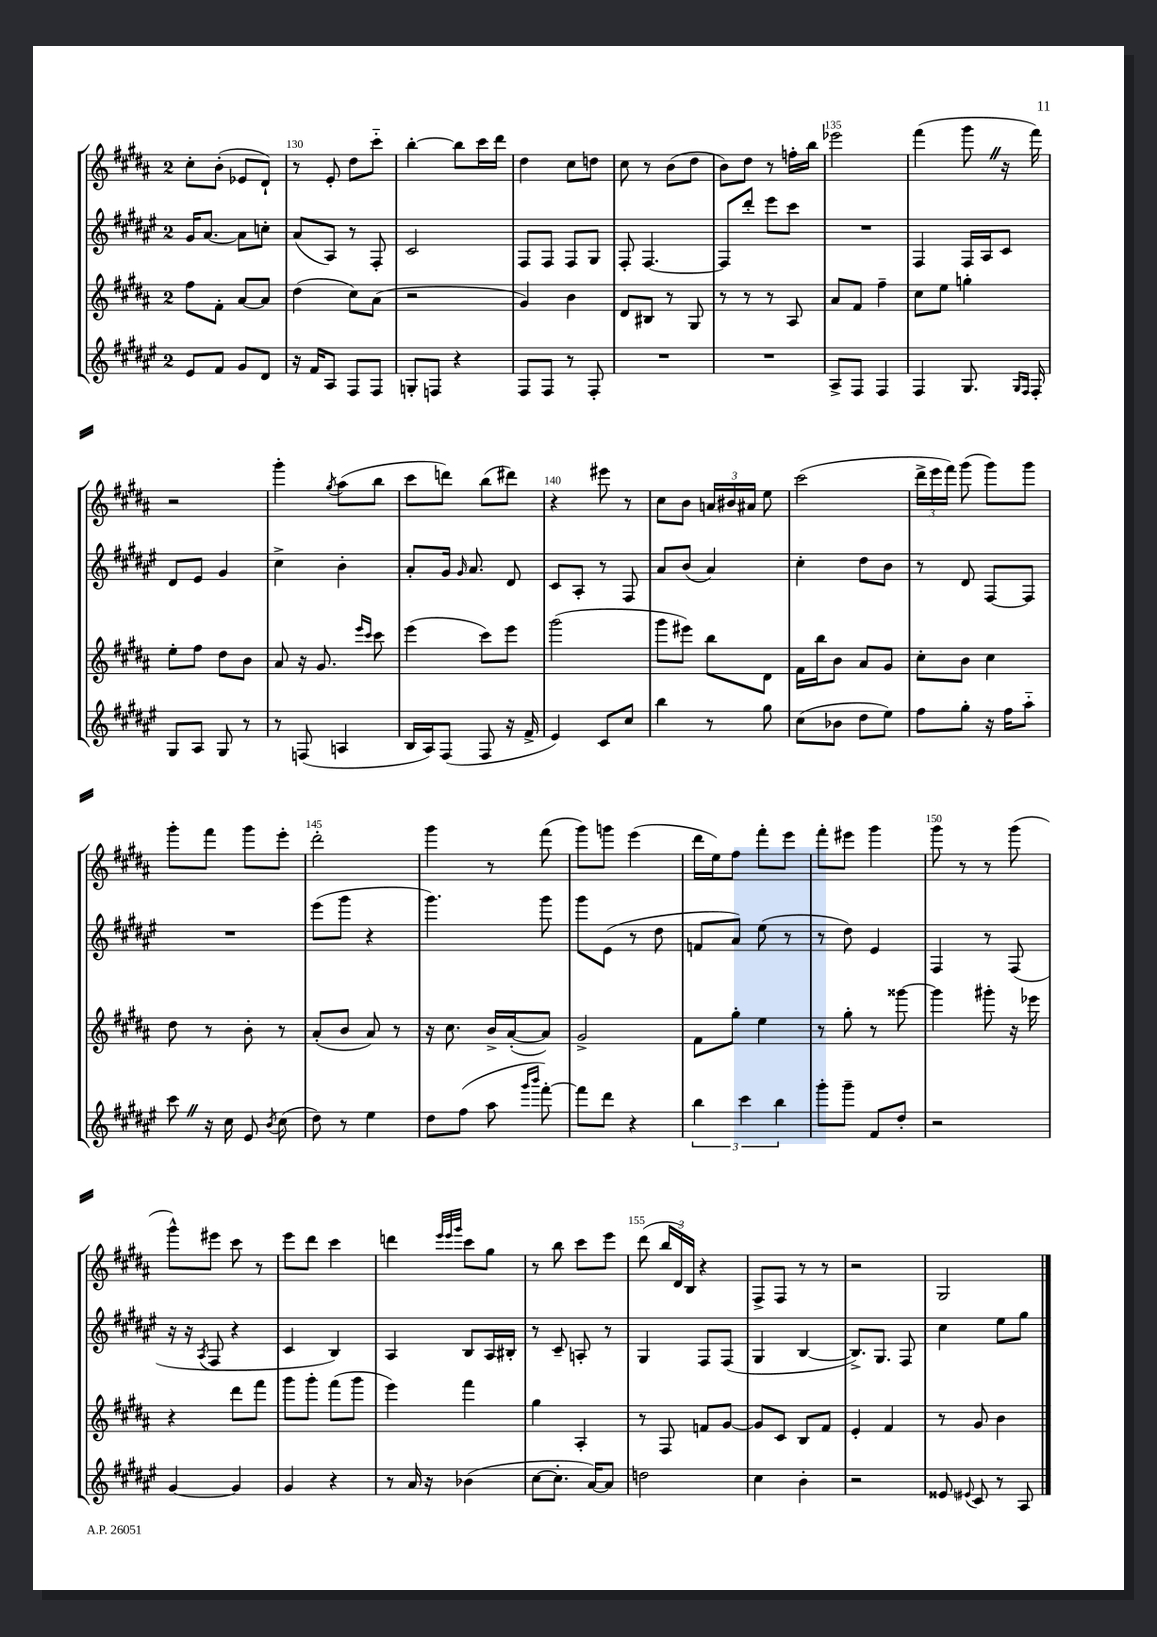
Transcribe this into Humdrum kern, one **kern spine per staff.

**kern	**kern	**kern	**kern
*staff4	*staff3	*staff2	*staff1
*clefG2	*clefG2	*clefG2	*clefG2
*k[f#c#g#d#a#e#]	*k[f#c#g#d#a#]	*k[f#c#g#d#a#e#]	*k[f#c#g#d#a#]
*M2/4	*M2/4	*M2/4	*M2/4
8e#	8ff#	16g#	8cc#'
.	.	[8.a#	.
8f#	8f#'	.	(8b'
8g#	[8a#	8a#]	8e-
8d#	8a#]	8cc'	8d#`)
=	=	=	=
16r	(4dd#	(8a#	8r
16f#	.	.	.
8A#	.	8A#)	8e'
8F#	8cc#)	8r	8dd#
8F#	(8a#	8F#'	8ccc#'~
=	=	=	=
8G'	2r	2c#	[4bb'
8F	.	.	.
4r	.	.	8bb]
.	.	.	16ccc#
.	.	.	16ddd#
=	=	=	=
8F#	4g#)	8F#	4dd#
8F#	.	8F#	.
8r	4b	8F#	8cc#
8F#'	.	8G#	8dd
=	=	=	=
2r	8d#	8F#'	8cc#
.	8B#	[4.F#	8r
.	8r	.	(8b
.	8G#	.	8dd#
=	=	=	=
2r	8r	8F#]	8b)
.	8r	8ddd#'	8dd#
.	8r	8eee#	8r
.	8A#	8ccc#	16ff'
.	.	.	16bb
=	=	=	=
8A#^	8a#	2r	2eee-
8F#	8f#	.	.
4F#	4ff#~	.	.
=	=	=	=
4F#	8cc#	4F#	(4fff#
.	8ee	.	.
8.G#	4gg'	16F#	8ggg#
.	.	16A#	.
.	.	8c#	16r
16qqG#	.	.	.
16qqF#	.	.	.
16F#'	.	.	16fff#)
=	=	=	=
8G#	8ee'	8d#	2r
8A#	8ff#	8e#	.
8G#	8dd#	4g#	.
8r	8b	.	.
=	=	=	=
8r	8a#	4cc#^	4ggg#'
(8F	16r	.	.
.	8.g#	.	.
.	.	.	8qgg#
4A	.	4b'	(8aa#
.	16qqeee	.	.
.	16qqccc#	.	.
.	8ccc#	.	8bb
=	=	=	=
16B	(4eee	8a#'	8ccc#
16A#)	.	.	.
(8F#	.	16g#	8ddd)
.	.	16qqg#	.
.	.	8.a#	.
8F#	8ccc#)	.	(8bb
16r	8eee	8d#	8ddd#)
16f#^	.	.	.
=	=	=	=
4e#)	(2ggg#	8c#	4r
.	.	8A#'	.
8c#	.	8r	8eee#
8cc#	.	8F#	8r
=	=	=	=
4bb	8ggg#	8a#	8cc#
.	8eee#)	(8b	8b
8r	8bb	4a#)	24a
.	.	.	24b#
.	.	.	24a#
8gg#	8d#	.	8ee
=	=	=	=
(8cc#	16f#	4cc#'	(2ccc#
.	16bb	.	.
8b-	8b	.	.
8dd#	8a#	8dd#	.
8ee#)	8g#	8b	.
=	=	=	=
8ff#	8cc#'	8r	24ddd#^
.	.	.	24eee
.	.	.	24fff#)
8gg#'	8b	8d#	(8ggg#
16r	4cc#	[8F#	8ggg#)
16ff#	.	.	.
8aa#'~	.	8F#]	8ggg#
=	=	=	=
8ccc#	8dd#	2r	8ggg#'
16r	8r	.	8fff#
16cc#	.	.	.
8e#	8b'	.	8ggg#
8qb	.	.	.
(8cc#	8r	.	8eee'
=	=	=	=
8dd#)	(8a#'	(8eee#	2ddd#'
8r	8b	8ggg#	.
4ee#	8a#)	4r	.
.	8r	.	.
=	=	=	=
8dd#	16r	4.ggg#)	4ggg#
.	8.cc#	.	.
(8ff#	.	.	.
8aa#	16b^	.	8r
.	([16a#'	.	.
16qqggg#	.	.	.
16qqbbb	.	.	.
[8fff#')	8a#])	8ggg#	(8fff#
=	=	=	=
8fff#]	2g#^	8ggg#	8ggg#)
8ddd#	.	(8e#	8ggg
4r	.	8r	(4eee
.	.	8dd#	.
=	=	=	=
6bb	8f#	8f	16ddd#
.	.	.	16ee)
.	8gg#'	8a#)	8ff#
6ccc#	.	.	.
.	4ee	(8ee#	8fff#'
6bb	.	.	.
.	.	8r	8eee
=	=	=	=
8ggg#'	8r	8r	8fff#'
8ggg#~	8gg#'	8dd#)	8eee#
8f#	8r	4e#	4ggg#
8dd#'	[8ggg##	.	.
=	=	=	=
2r	4ggg##]	4F#	8ggg#
.	.	.	8r
.	8ggg#'	8r	8r
.	16r	(8F#	(8ggg#
.	16eee-	.	.
=	=	=	=
[4g#	4r	16r	8ggg#^^)
.	.	16r	.
.	.	8qA#	.
.	.	8F#	8eee#
4g#]	8ddd#	4r	8ccc#
.	8fff#	.	8r
=	=	=	=
4g#	8ggg#	4c#	8eee
.	8ggg#'	.	8ddd#
4r	(8fff#	4B)	4ccc#
.	8ggg#	.	.
=	=	=	=
8r	4eee)	4A#	4ddd
16a#	.	.	.
16r	.	.	.
.	.	.	32qqeee
.	.	.	32qqeee
.	.	.	32qqggg#
(4b-	4fff#	8B	8ccc#
.	.	16A#	8gg#
.	.	16B#'	.
=	=	=	=
[8cc#	4gg#	8r	8r
8.cc#']	.	8c#~	8bb
.	4A#'	8A'	8ccc#
[16a#)	.	.	.
8a#]	.	8r	8eee
=	=	=	=
2dd	8r	4G#	(8ddd#
.	8F#	.	24bb
.	.	.	24d#)
.	.	.	24B
.	8f	8F#	4r
.	[8g#	(8F#	.
=	=	=	=
4cc#	8g#]	4G#	8F#^
.	8c#	.	8F#
4b'	8B	[4B	8r
.	8f#	.	8r
=	=	=	=
2r	4e'	8.B^])	2r
.	.	8.G#	.
.	4f#	.	.
.	.	8F#	.
=	=	=	=
8e##	8r	4cc#	2G#
8qqe#	.	.	.
8c#	8g#	.	.
8r	4b	8ee#	.
8A#	.	8gg#	.
==	==	==	==
*-	*-	*-	*-
